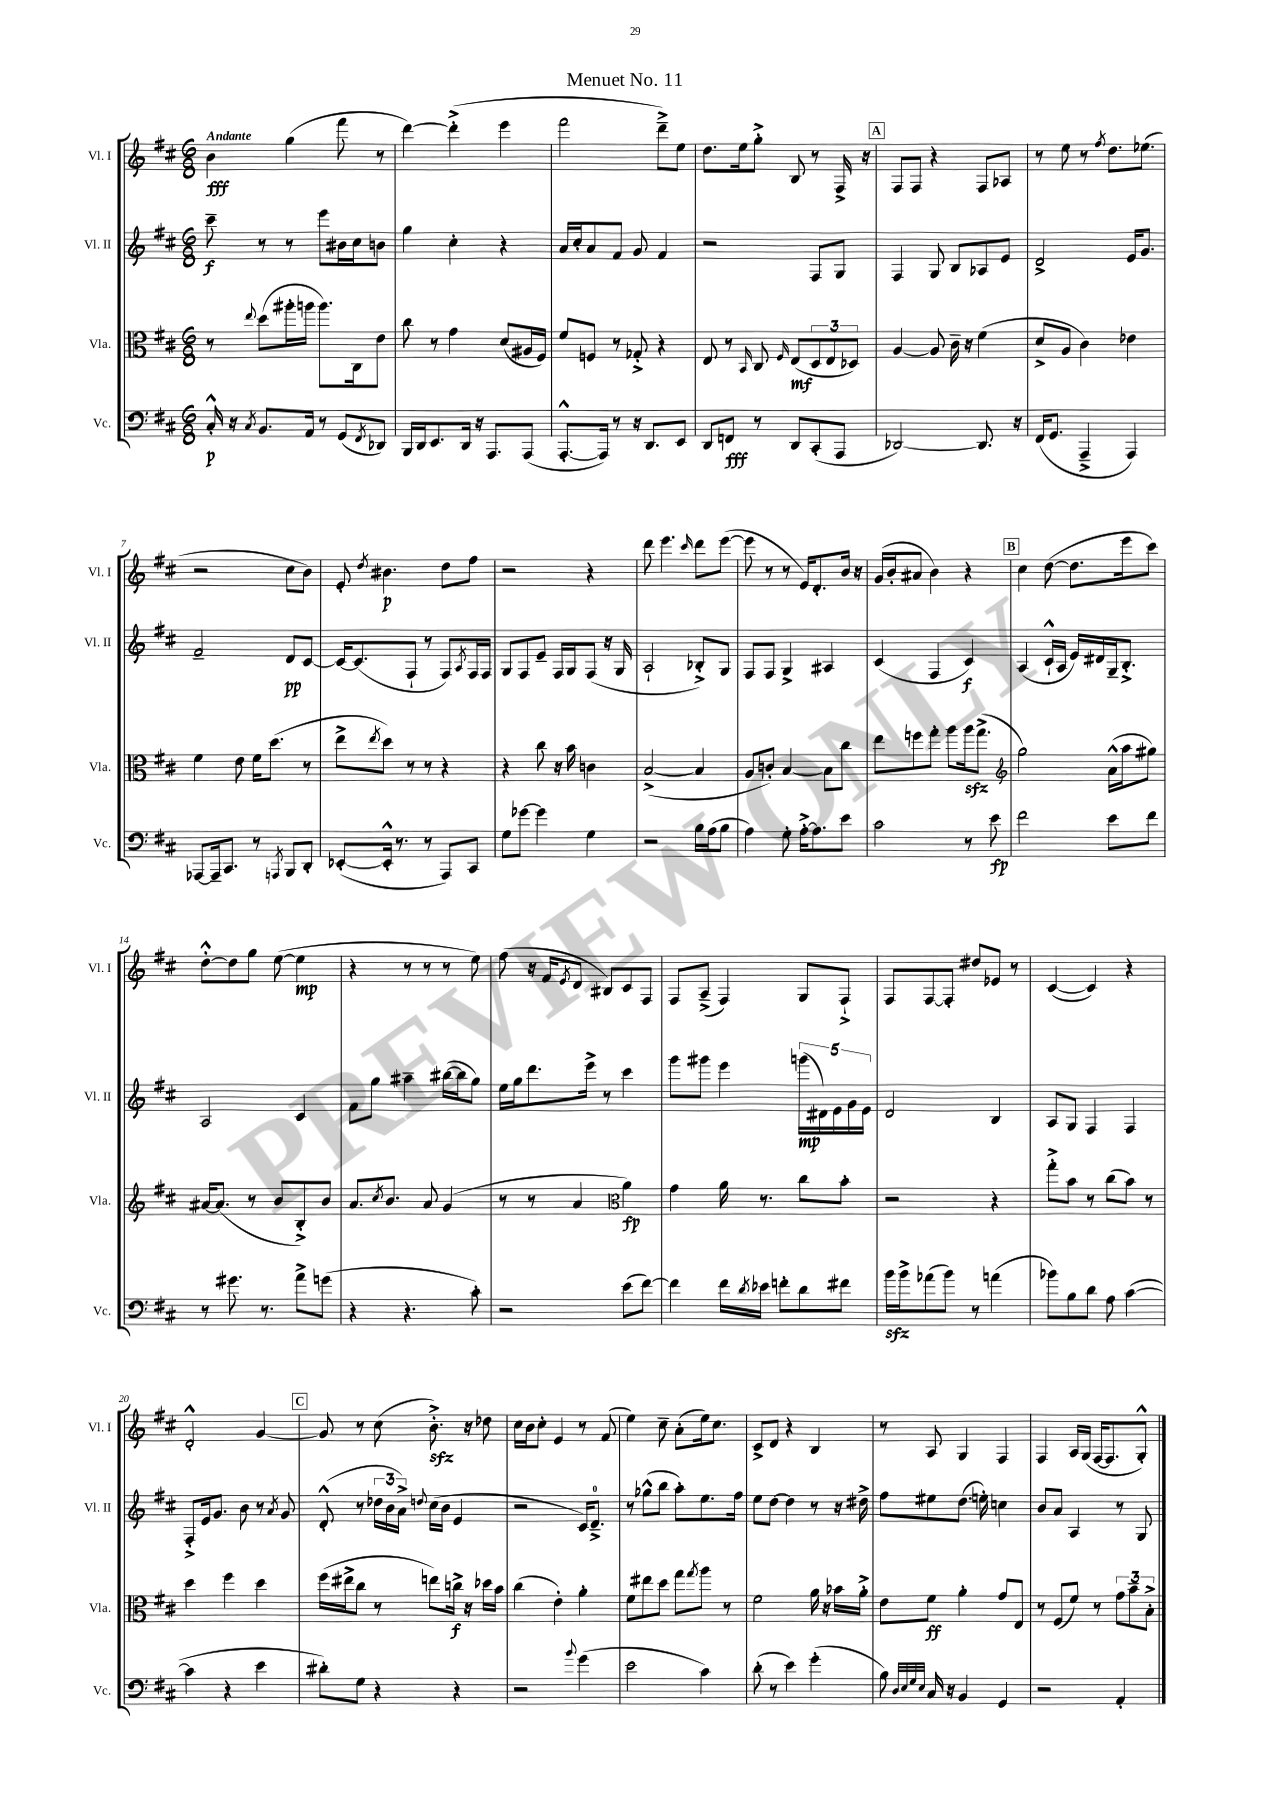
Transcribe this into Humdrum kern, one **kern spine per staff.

**kern	**kern	**kern	**kern
*staff4	*staff3	*staff2	*staff1
*clefF4	*clefC3	*clefG2	*clefG2
*k[f#c#]	*k[f#c#]	*k[f#c#]	*k[f#c#]
*M6/8	*M6/8	*M6/8	*M6/8
16C#'^^	8r	8ccc#~	4b
16r	.	.	.
8qC#	8qqee	.	.
8.BB	(8dd	8r	.
.	16aa#'	8r	(4gg
16AA	16aa	.	.
8r	8.aa)	8eee	.
(8GG	.	16b#	8fff#
.	16C#	16cc#	.
8qFF#	.	.	.
8DD-)	8e	8b	8r
=	=	=	=
16BBB	8cc#	4gg	[4ddd)
16DD	.	.	.
8.EE	8r	.	.
.	4g	4cc#'	(4ddd'^]
16DD	.	.	.
16r	.	.	.
8.AAA	.	.	.
.	(8d	4r	4eee
(8AAA	16A#	.	.
.	16F#)	.	.
=	=	=	=
[8.AAA'^^	8f#	16a	2fff#
.	.	16cc#'	.
.	8F	8a	.
16AAA])	.	.	.
8r	8r	8f#	.
16r	8G-'^	8g	.
8.DD	.	.	.
.	4r	4f#	8ddd~^)
8EE	.	.	8ee
=	=	=	=
8DD	8E	2r	8.dd
8FF	8r	.	.
.	.	.	16ee
.	16qqBB	.	.
8r	8C#	.	8gg'^
.	16qqF#	.	.
8DD	(8E	.	8B
(8CC#'	12D	8F#	8r
.	12E	.	.
8AAA	.	8G	16F#^
.	12D-)	.	.
.	.	.	16r
=	=	=	=
[2DD-)	[4A	4F#	8F#
.	.	.	8F#
.	8A]	8G	4r
.	16c#~	8B	.
.	16r	.	.
8.DD-]	(4f#	8A-	8F#
.	.	8e	8A-
16r	.	.	.
=	=	=	=
(16FF#	8d^	2d^	8r
8.GG	.	.	.
.	8A	.	8ee
4AAA~^	4c#)	.	8r
.	.	.	8qff#
.	.	.	8.dd
4AAA)	4e-	16e	.
.	.	8.g	(8.ee-
=	=	=	=
[8AAA-	4f#	2f#~	2r
16AAA-~]	.	.	.
8.CC#	.	.	.
.	8e	.	.
8r	16f#	.	.
.	(8.dd	.	.
8qAAA	.	.	.
8BBB	.	8d	8cc#
8DD'	8r	[8c#	8b)
=	=	=	=
([8EE-'	8ee^	16c#_	8e'
.	.	(8.c#]	.
.	8qee	.	8qdd
16EE-'^^]	8dd)	.	4.b#
8.r	.	.	.
.	8r	8F#`	.
8r	8r	8r	.
8AAA)	4r	8F#)	8dd
.	.	8qA	.
8CC#	.	16F#	8ff#
.	.	16F#	.
=	=	=	=
8G	4r	8G	2r
[8g-	.	8F#	.
4g-]	8cc#	8e~	.
.	16r	16F#	.
.	16b	16G	.
4G	4c	(8F#	4r
.	.	16r	.
.	.	16G	.
=	=	=	=
2r	([2B^	2A`	8ddd
.	.	.	4.eee
.	.	.	16qqccc#
16B	4B]	8B-'^)	8ddd
(16A	.	.	.
8B	.	8G	([8eee
=	=	=	=
4A)	8A	8F#	8eee]
.	8c')	8F#	8r
8G'	[4B	4G^	8r
[16A'^	.	.	16e)
8.A]	.	.	8.d'
.	8B]	4A#	.
8e	8cc#	.	16b
.	.	.	16r
=	=	=	=
2c#	8ee	(4c#	(16g
.	.	.	16b'
.	8ff	.	8a#
.	8gg'	4F#	4b)
.	8aa	.	.
8r	16aa	4c#)	4r
.	(8.gg^	.	.
8e	.	.	.
=	=	=	=
*	*clefG2	*	*
2f#	2gg)	(4A	4cc#
.	.	16c#`^^	([8dd
.	.	16A	.
.	.	16e)	8.dd]
.	.	16d#	.
8e	(16a^^	16G~	.
.	16aa	8.B'^	16eee
8f#	8gg#)	.	8ccc#)
=	=	=	=
8r	[16a#	2A	[8dd'^^
.	(8.a#]	.	.
8.g#	.	.	8dd]
.	8r	.	8gg
8.r	.	.	.
.	8b	.	([8ee
8a^	8B'^)	4c#	4ee]
(8g	8b	.	.
=	=	=	=
4r	8.a	8f#	4r
.	.	8gg	.
.	8qcc#	.	.
.	8.b	.	.
4.r	.	4aa#~	8r
.	8a	.	8r
.	(4g	([16bb#	8r
.	.	16bb#]	.
8c#')	.	8gg)	8ee)
=	=	=	=
2r	8r	16ee	(8ff#
.	.	16gg	.
.	8r	8.ddd	16r
.	.	.	16f#
.	.	.	8qe
.	4a	.	8d
.	.	16eee^	.
.	.	8r	8B#)
*	*clefC3	*	*
(8e	4a)	4ccc#	8c#
[8f#)	.	.	8F#
=	=	=	=
4f#]	4g	8ggg	8F#
.	.	8ggg#	(8A~^
16f#	16a	4eee	4F#)
8qd	.	.	.
16e-	8.r	.	.
8f'	.	.	.
8d	8cc#	(20ggg	8G
.	.	20d#)	.
.	.	20e	.
8f#	8b'	.	8F#`^
.	.	20g	.
.	.	20e	.
=	=	=	=
16b	2r	2d	8F#
16b^	.	.	.
(8a-	.	.	[8F#
8b)	.	.	8F#']
8r	.	.	8dd#
(4a	4r	4B	8e-
.	.	.	8r
=	=	=	=
8b-)	8gg'^	8A	([4c#
8B	8b	8G	.
8d	8r	4F#	4c#])
8A	(8cc#	.	.
([4c#	8b)	4F#	4r
.	8r	.	.
=	=	=	=
4c#]	4dd	8F#'^	2d'^^
.	.	16e	.
.	.	8.g	.
4r	4ff#	.	.
.	.	8b	.
4e	4dd	8r	[4g
.	.	8qa	.
.	.	8g	.
=	=	=	=
8d#')	(16ff#	(8d'^^	8g]
.	16ee#^	.	.
8G	8cc#	8r	8r
4r	8r	24dd-	(8cc#
.	.	24b	.
.	.	24a^)	.
.	.	8qqdd	.
.	8ee)	(16cc#	8.b'^)
.	.	16b	.
4r	16cc^	4e	.
.	16r	.	16r
.	16dd-	.	8dd-
.	16b	.	.
=	=	=	=
2r	(4cc#	2r	16cc#
.	.	.	16b
.	.	.	8cc#'
.	4e')	.	4e
8qqb	.	.	.
(4g	4a'	16c#)	8r
.	.	8.d~^	.
.	.	.	(8f#
=	=	=	=
2e	8f#	8r	4ee)
.	8ee#	(8gg-^^	.
.	8dd	8bb	8cc#~
.	8gg	8aa')	(8a'
.	8qgg	.	.
4c#)	8aa	8.ee	16ee)
.	.	.	8.cc#
.	8r	.	.
.	.	16ff#	.
=	=	=	=
(8d'	2f#	8ee	8c#^
8r	.	[8dd	8d
4e)	.	4dd]	4r
(4g'	16a	8r	4B
.	16r	.	.
.	16b-	16r	.
.	16a'^	16dd#^	.
=	=	=	=
8B)	8e	8ff#	8r
32qqD	.	.	.
32qqE	.	.	.
32qqG	.	.	.
32qqE	.	.	.
16C#	8f#	8ee#	8A
16r	.	.	.
4BB	4a'	(8.dd	4G
.	.	16ee')	.
4GG	8g	4cc	4F#
.	8E	.	.
=	=	=	=
2r	8r	8b	4F#
.	(8F#	8a	.
.	8f#)	4A	16A
.	.	.	(16G
.	8r	.	[16F#
.	.	.	8.F#]
4AA'	12g	8r	.
.	12b~	.	.
.	.	8G	8G'^^)
.	12B'^	.	.
==	==	==	==
*-	*-	*-	*-
